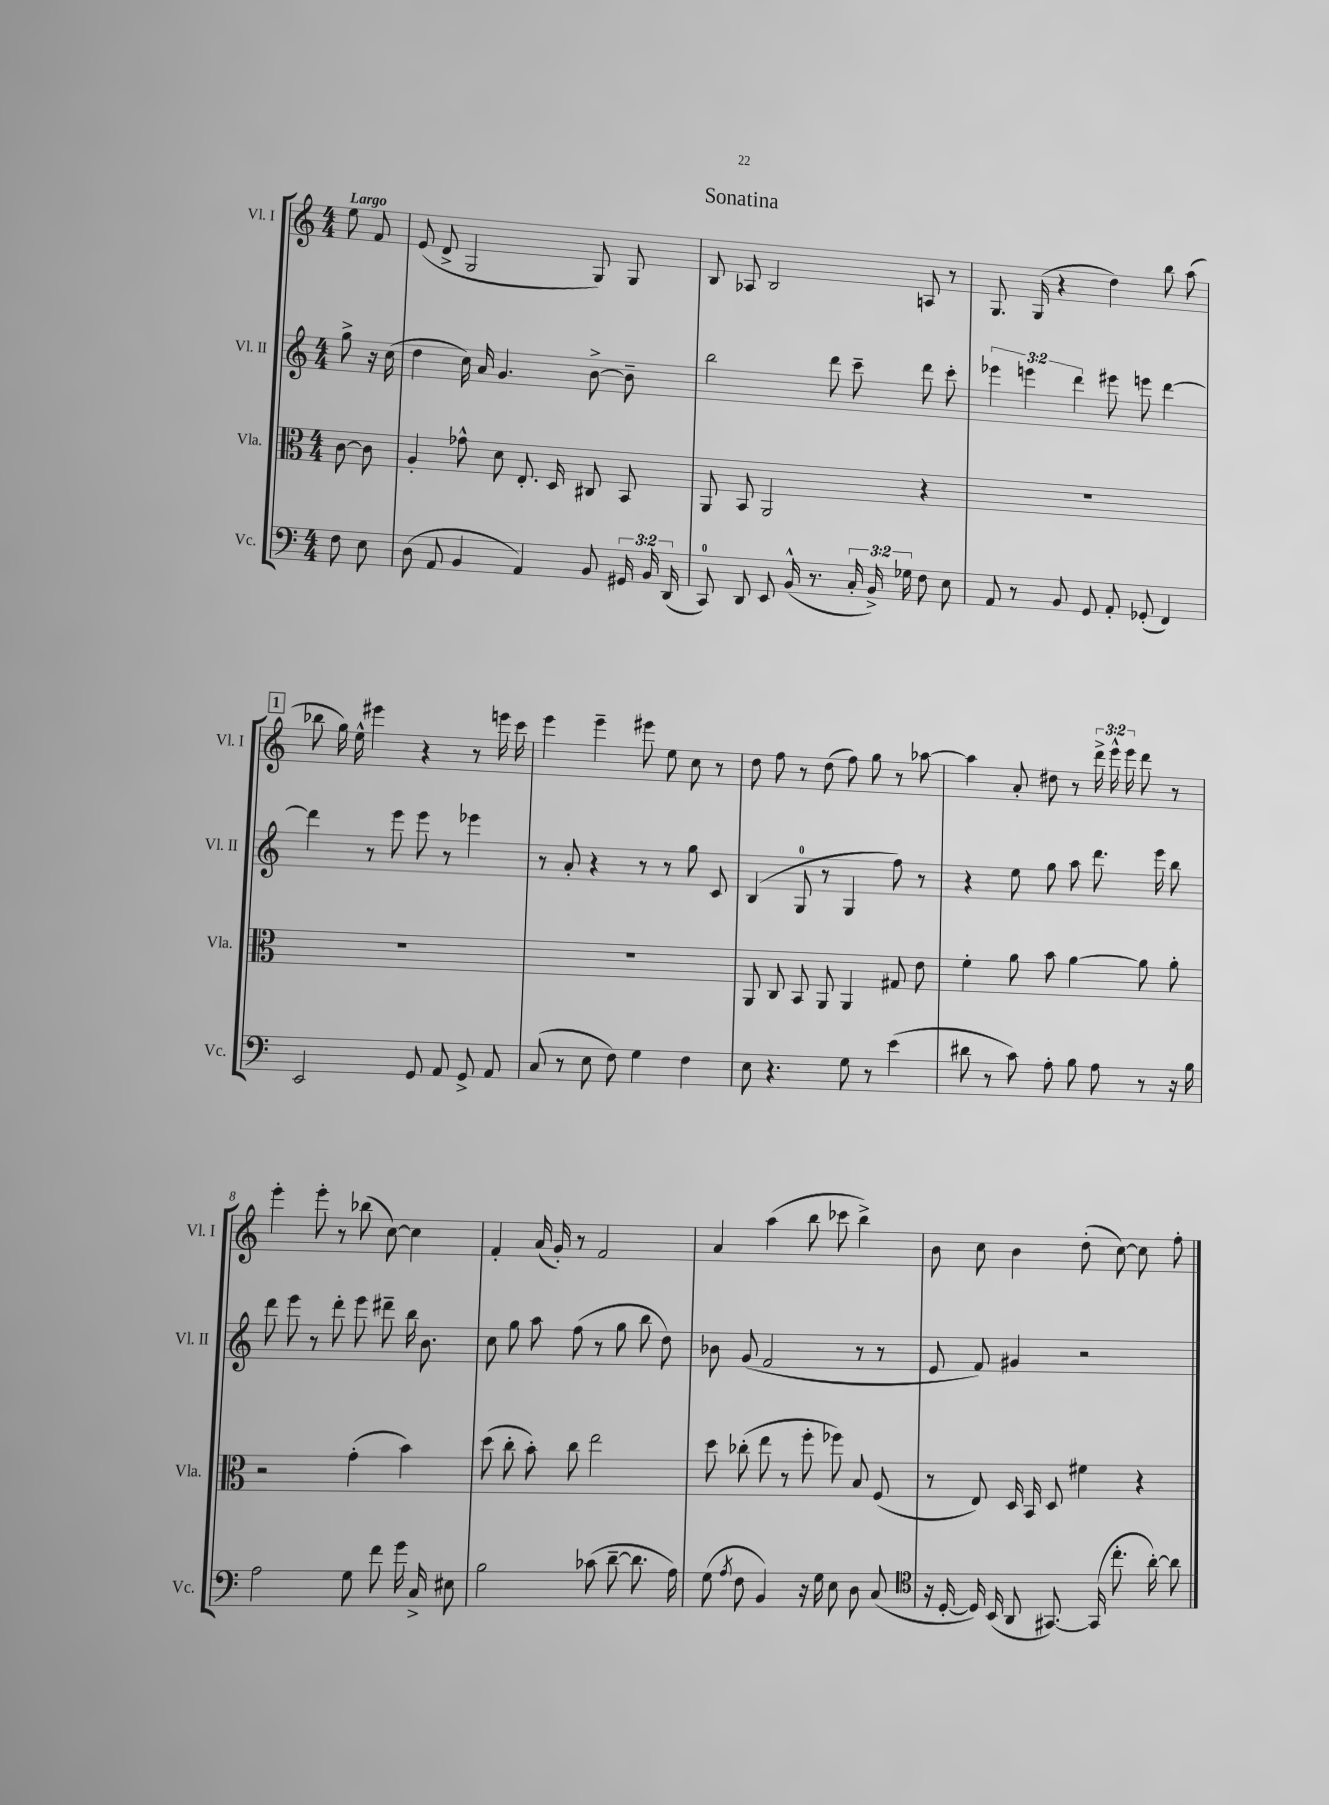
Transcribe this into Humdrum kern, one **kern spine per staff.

**kern	**kern	**kern	**kern
*staff4	*staff3	*staff2	*staff1
*clefF4	*clefC3	*clefG2	*clefG2
*k[]	*k[]	*k[]	*k[]
*M4/4	*M4/4	*M4/4	*M4/4
8F	[8c	8gg^	8ee
8E	8c]	16r	8f
.	.	(16cc	.
=	=	=	=
(8D	4A'	4dd	(8e
8AA	.	.	8d^
4BB	8g-^^	16cc)	2G
.	.	16a	.
.	8d	4.g	.
4AA)	8.E'	.	.
.	16D	.	.
8BB	8C#	[8b^	8G)
24GG#	8BB	8b~]	8G
24BB	.	.	.
(24DD	.	.	.
=	=	=	=
8CC)	8AA	2bb	8B
8DD	8BB	.	8A-
8EE	2AA	.	2B
(16BB^^	.	.	.
8.r	.	.	.
.	.	8ddd	.
24C'	.	8ccc~	.
24BB^)	.	.	.
24G-	.	.	.
8F	4r	8ddd	8A
8E	.	8ccc'	8r
=	=	=	=
8AA	1r	6eee-	8.G
8r	.	.	.
.	.	6eee	.
.	.	.	(16G
8BB	.	.	4r
.	.	6ddd	.
8GG	.	.	.
8AA'	.	8eee#	4dd)
(8GG-'	.	8eee	.
4FF)	.	[4ddd	8bb
.	.	.	(8aa
=	=	=	=
2EE	1r	4ddd]	8bb-
.	.	.	16gg)
.	.	.	16ee^^
.	.	8r	4eee#
.	.	8eee	.
8GG	.	8eee	4r
8AA	.	8r	.
8GG^	.	4eee-	8r
8AA	.	.	16eee
.	.	.	16ccc
=	=	=	=
(8C	1r	8r	4eee
8r	.	8a'	.
8E	.	4r	4eee~
8F)	.	.	.
4G	.	8r	8eee#
.	.	8r	8ee
4F	.	8gg	8cc
.	.	8c	8r
=	=	=	=
8E	8AA	(4B	8dd
4.r	8C	.	8ff
.	8BB	8G	8r
.	8AA	8r	(8dd
8G	4AA	4G	8ff)
8r	.	.	8gg
(4e	8G#	8ff)	8r
.	8e	8r	[8aa-
=	=	=	=
8d#	4f'	4r	4aa-]
8r	.	.	.
8c)	8a	8ee	8a'
8A'	8b	8gg	8dd#
8B	[4a	8aa	8r
8A	.	8.ddd	24ddd^
.	.	.	24eee^^
.	.	.	24eee
8r	8a]	.	8ddd
.	.	16eee	.
16r	8a'	8bb	8r
16B	.	.	.
=	=	=	=
2A	2r	8ddd	4eee'
.	.	8eee	.
.	.	8r	8eee'
.	.	8ddd'	8r
8G	(4g'	8eee	(8bb-
8f	.	8ddd#~	[8cc)
16g	4b)	16bb	4cc]
16C^	.	8.b	.
8E#	.	.	.
=	=	=	=
2B	(8dd	8cc	4f'
.	8cc'	8gg	.
.	8b')	8aa	(16a
.	.	.	16g')
.	8cc	(8ff	8r
(8c-	2ee	8r	2f
[8d~	.	8gg	.
8.d]	.	8bb	.
.	.	8dd)	.
16A)	.	.	.
=	=	=	=
(8G	8dd	8b-	4a
8qA	.	.	.
8F	(8cc-'	(8g	.
4BB)	8ee	2f	(4aa
.	8r	.	.
16r	8ff'	.	8bb
16G	.	.	.
8E	8ff-)	.	8ccc-
8D	8B	8r	4bb^)
(8C	(8F	8r	.
=	=	=	=
*clefC4	*	*	*
16r	8r	8e	8b
[16D'	.	.	.
16D])	8E)	8f)	8cc
(16BB	.	.	.
8AA	16D	4g#	4b
.	16BB	.	.
[8.GG#)	8D	.	.
.	4f#	2r	(8dd'
(16GG#]	.	.	.
8.cc'	.	.	[8cc)
.	4r	.	8cc]
[16a')	.	.	.
8a]	.	.	8ff'
==	==	==	==
*-	*-	*-	*-
